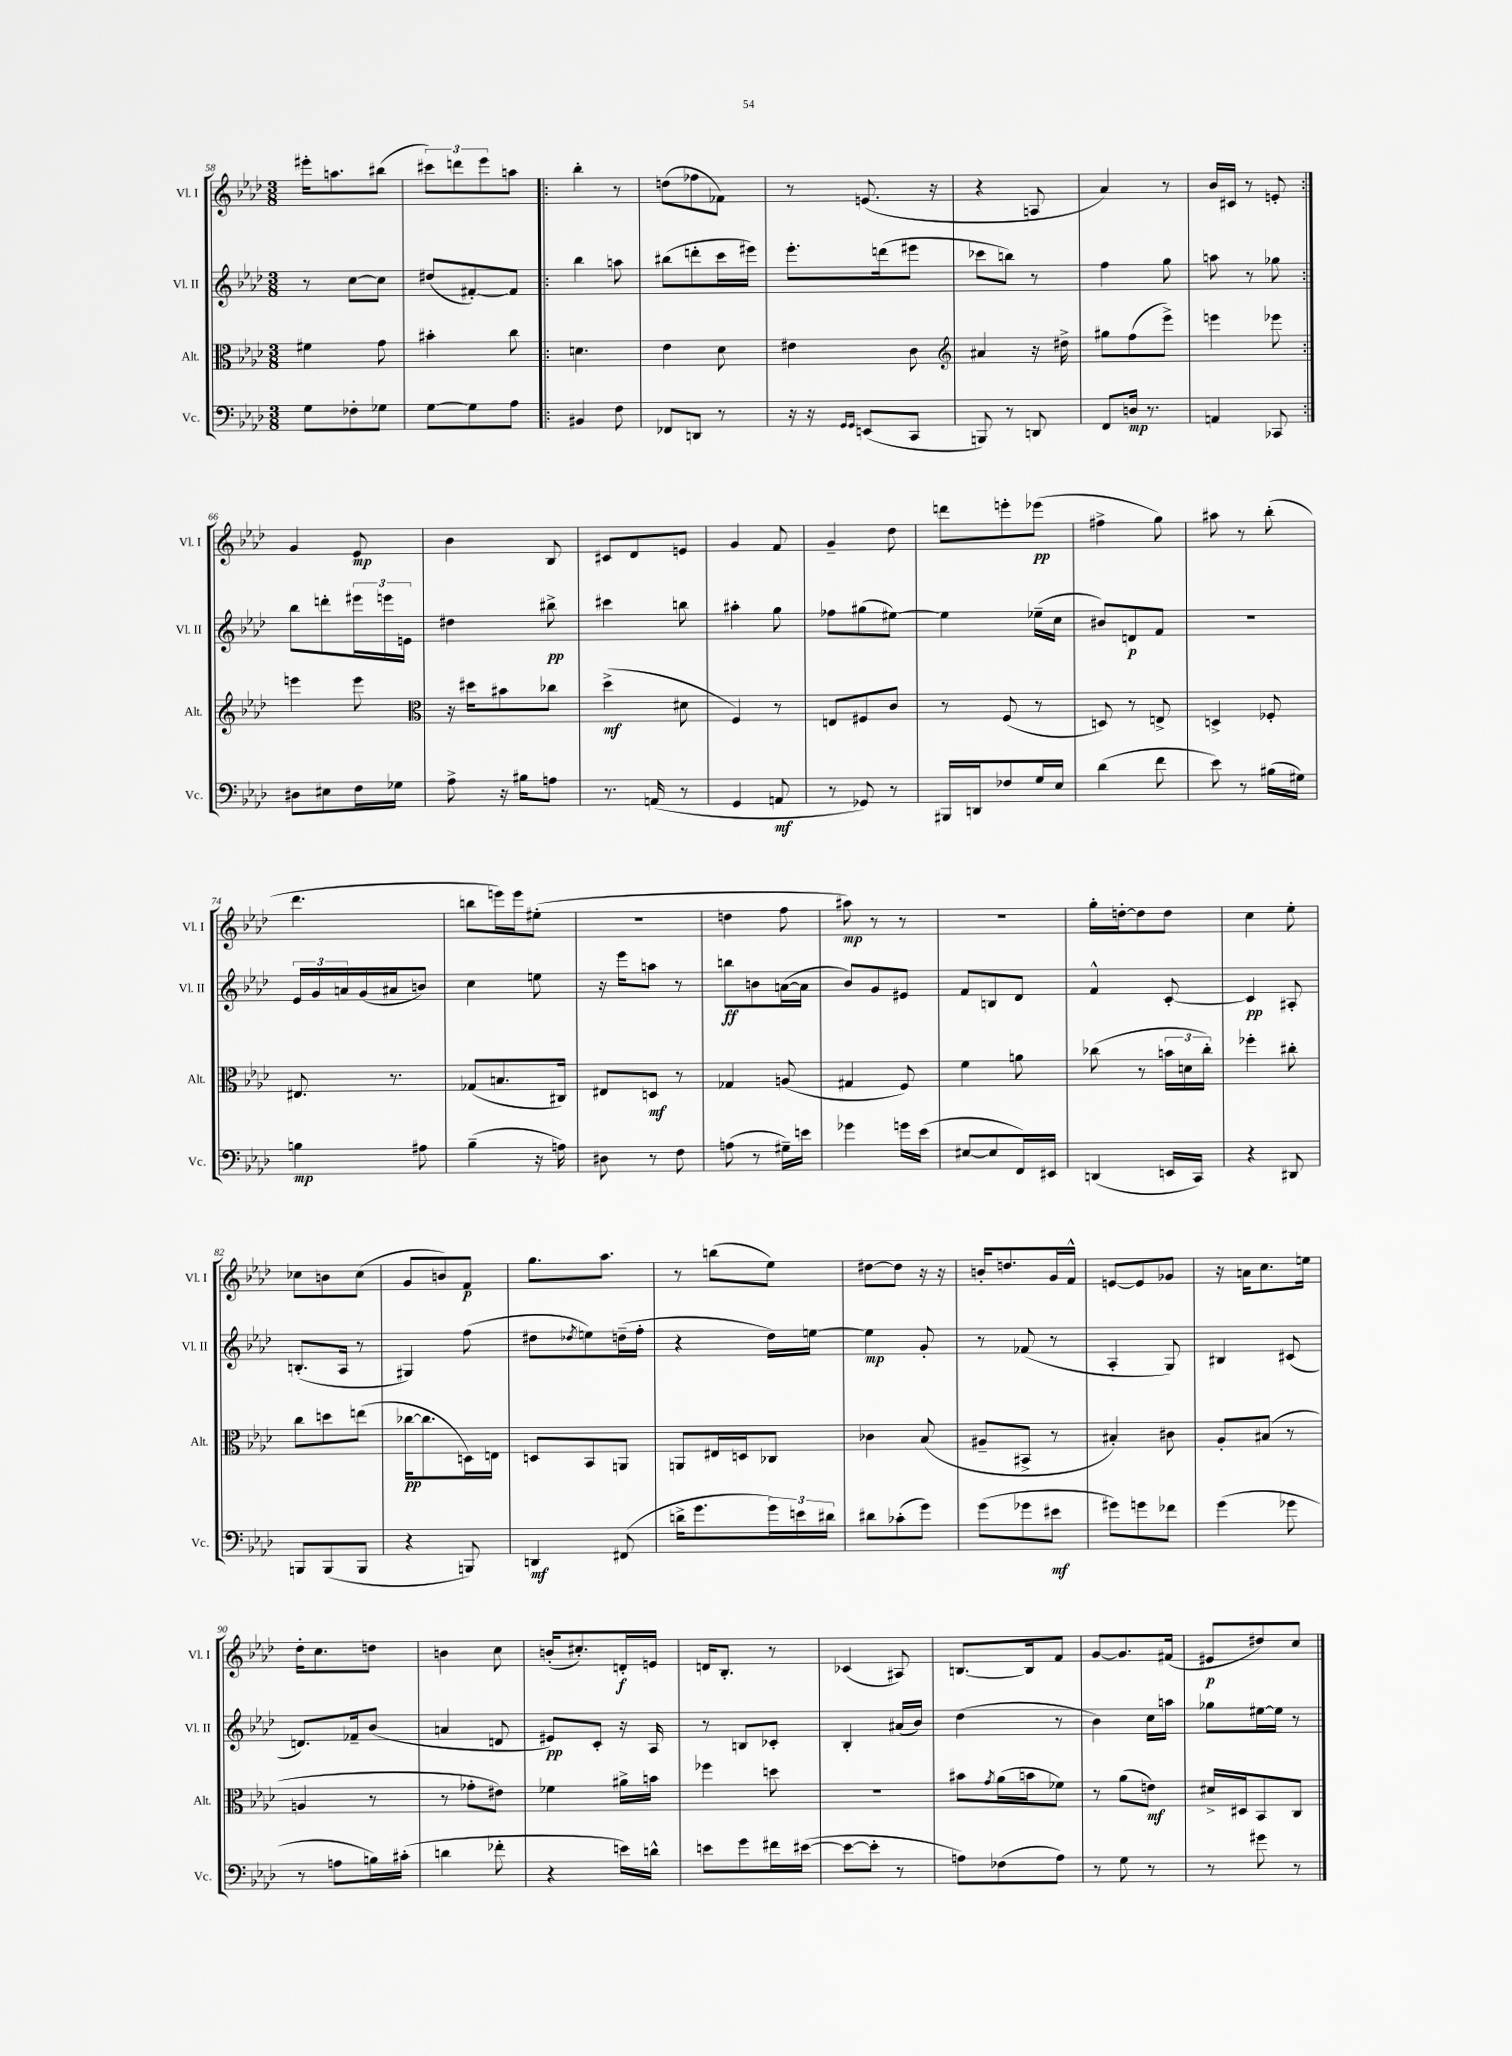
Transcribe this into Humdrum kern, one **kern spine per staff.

**kern	**kern	**kern	**kern
*staff4	*staff3	*staff2	*staff1
*clefF4	*clefC3	*clefG2	*clefG2
*k[b-e-a-d-]	*k[b-e-a-d-]	*k[b-e-a-d-]	*k[b-e-a-d-]
*M3/8	*M3/8	*M3/8	*M3/8
8G	4f#	8r	16eee#'
.	.	.	8.aa
8F-'	.	[8cc	.
8G-	8g	8cc]	(8bb#
=	=	=	=
[8G	4b#'	(8dd#	12ccc#)
.	.	.	12ddd
8G]	.	[8f#')	.
.	.	.	12eee-
8A-	8cc	8f#]	8aa
=!|:	=!|:	=!|:	=!|:
4BB#	4.d	4bb-	4bb-'
8F	.	8aa	8r
=	=	=	=
8FF-	4e-	(8bb#	(8dd
8DD	.	8ddd'	8ff-
8r	8d-	16ccc	8f-)
.	.	16eee#)	.
=	=	=	=
16r	4e#	8.eee-'	8r
16r	.	.	.
16qqGG	.	.	.
16qqGG	.	.	.
(8EE	.	.	(8.e
.	.	(16ddd	.
8CC	8c	8eee#	.
.	.	.	16r
=	=	=	=
*	*clefG2	*	*
8BBB)	4a#	8ccc-	4r
8r	.	8bb)	.
8DD	16r	8r	8A
.	16dd#^	.	.
=	=	=	=
8FF	8gg#	4ff	4a-)
16D	(8ff	.	.
8.r	.	.	.
.	8eee-^)	8gg	8r
=	=	=	=
4AA	4eee	8aa	16b-
.	.	.	16c#
.	.	8r	8r
8CC-	8eee-	8gg-	8e'
=:|!	=:|!	=:|!	=:|!
8D#	4eee	8bb-	4g
8E#	.	8ddd'	.
16F	8eee	24eee#	8e-
.	.	24eee	.
16G-	.	.	.
.	.	24e	.
=	=	=	=
*	*clefC3	*	*
8A-^	16r	4dd#	4b-
.	16dd#	.	.
16r	8b#	.	.
16B#	.	.	.
8A	8cc-	8bb#^	8B-
=	=	=	=
8.r	(4dd-^	4ccc#	8c#
.	.	.	8d-
(16AA	.	.	.
8r	8d#	8bb	8e
=	=	=	=
4GG	4F)	4aa#'	4g
8AA	8r	8gg	8f
=	=	=	=
8r	8E	8ff-	4g~
8GG-)	8F#	(8gg#	.
8r	8c	[8ee#)	8dd-
=	=	=	=
16BBB#	8r	4ee#]	8ddd
16DD	.	.	.
8F-	(8F	.	8eee'
16G	8r	(16ee-~	(8eee-
16E-	.	16cc	.
=	=	=	=
(4d-	8D)	8b#)	4ff#^
.	8r	8d	.
8f	8E^	8f	8gg)
=	=	=	=
8e-)	4D^	4.r	8aa#
8r	.	.	8r
(16B#	8F-'	.	(8bb-'
16G#)	.	.	.
=	=	=	=
4B	8.E#	24e-	4.ddd-
.	.	24g	.
.	.	24a	.
.	.	(16g	.
.	8.r	16a#	.
8A#	.	8b)	.
=	=	=	=
(4B-~	(8G-	4cc	8bb
.	8.B	.	16eee)
.	.	.	16eee
16r	.	8ee	(8ee#'
16A)	16C#)	.	.
=	=	=	=
8D#	8E#	16r	4.r
.	.	16eee-	.
8r	8D	8aa	.
8F	8r	8r	.
=	=	=	=
(8A	4G-	8bb	4dd
8r	.	8b	.
16G#~)	(8A	([16a	8ff
16e	.	16a]	.
=	=	=	=
4g-	4G#	8b-)	8aa#)
.	.	8g	8r
16g	8F)	8e#	8r
(16e-	.	.	.
=	=	=	=
[8E#	4f	8f	4.r
8E#]	.	8B	.
16FF)	8a	8d-	.
16EE#	.	.	.
=	=	=	=
(4DD	(8cc-	4f^^	16gg'
.	.	.	[16dd'
.	8r	.	8dd]
16EE	24b	[8c'	8dd
.	24d	.	.
16CC)	.	.	.
.	24cc-')	.	.
=	=	=	=
4r	4ff-'	4c]	4cc
8DD#	8cc#'	8A#'	8ee-'
=	=	=	=
8BBB	8cc	(8.B'	8cc-
(8BBB	8dd	.	8b
.	.	16A-	.
8BBB	(8ee	8r	(8cc-
=	=	=	=
4r	[16cc-	4G#)	8g
.	8.cc-]	.	.
.	.	.	8b)
8BBB)	16D)	(8ff	8f
.	16E	.	.
=	=	=	=
4DD	8D	8dd#	8.gg
.	.	8qdd-	.
.	8BB-	8ee)	.
.	.	.	8.aa-
(8FF#	8AA	(16dd~	.
.	.	16ff'	.
=	=	=	=
16d^	8AA	4r	8r
8.g	.	.	.
.	16E#	.	(8bb
.	16D	.	.
24g)	8C-	16dd-)	8ee-)
24e	.	.	.
.	.	[16ee	.
24d#	.	.	.
=	=	=	=
8d#	4c-	4ee]	[8dd#
(8c-'	.	.	8dd#]
8g)	(8B-	8g'	16r
.	.	.	16r
=	=	=	=
(8g	8A#~	8r	16b'
.	.	.	8.dd
8g-	8BB#^	(8f-	.
8e#	8r	8r	16g
.	.	.	16f^^
=	=	=	=
8g#)	4B#')	4A-'	[8e
8g	.	.	8e]
8f-	8c#	8G)	8g-
=	=	=	=
(4g	8A-'	4B#	16r
.	.	.	16a
.	(8B#	.	8.cc
8g-	8r	(8c#	.
.	.	.	16ee
=	=	=	=
8r	4A	8.d)	16dd-'
.	.	.	8.cc
8A	.	.	.
.	.	16f-~	.
16B)	8r	(8b-	8dd
(16c#'	.	.	.
=	=	=	=
4d	8r	4a	4b
.	8g-'	.	.
8f-'	8e#)	8d	8cc
=	=	=	=
4r	4f-	8e#)	(16b'
.	.	.	8.cc#')
.	.	8c'	.
16e)	16a#^	16r	16d'
16d^^	16b	16A-	16e
=	=	=	=
8e	4ff-	8r	16d
.	.	.	8.B-'
8g	.	8B	.
16f#	8dd	8c-'	8r
([16e#	.	.	.
=	=	=	=
8e#_	4.r	4B-'	(4c-
8e#']	.	.	.
8r	.	(16a#	8A#)
.	.	16b-)	.
=	=	=	=
8A)	8b#	(4dd-	[8.B
.	8qg	.	.
(8F-	(16a-	.	.
.	16b	.	16B]
8A)	8f-)	8r	8f
=	=	=	=
8r	8r	4b-)	[8g
8G	(8a-	.	8.g]
8r	8e)	16cc	.
.	.	16aa	(16f#
=	=	=	=
8r	16d#^	8gg-	8e#
.	16D#	.	.
8g#	8BB-	[16ee#	8dd#)
.	.	16ee#]	.
8r	8C	8r	8cc
==	==	==	==
*-	*-	*-	*-
